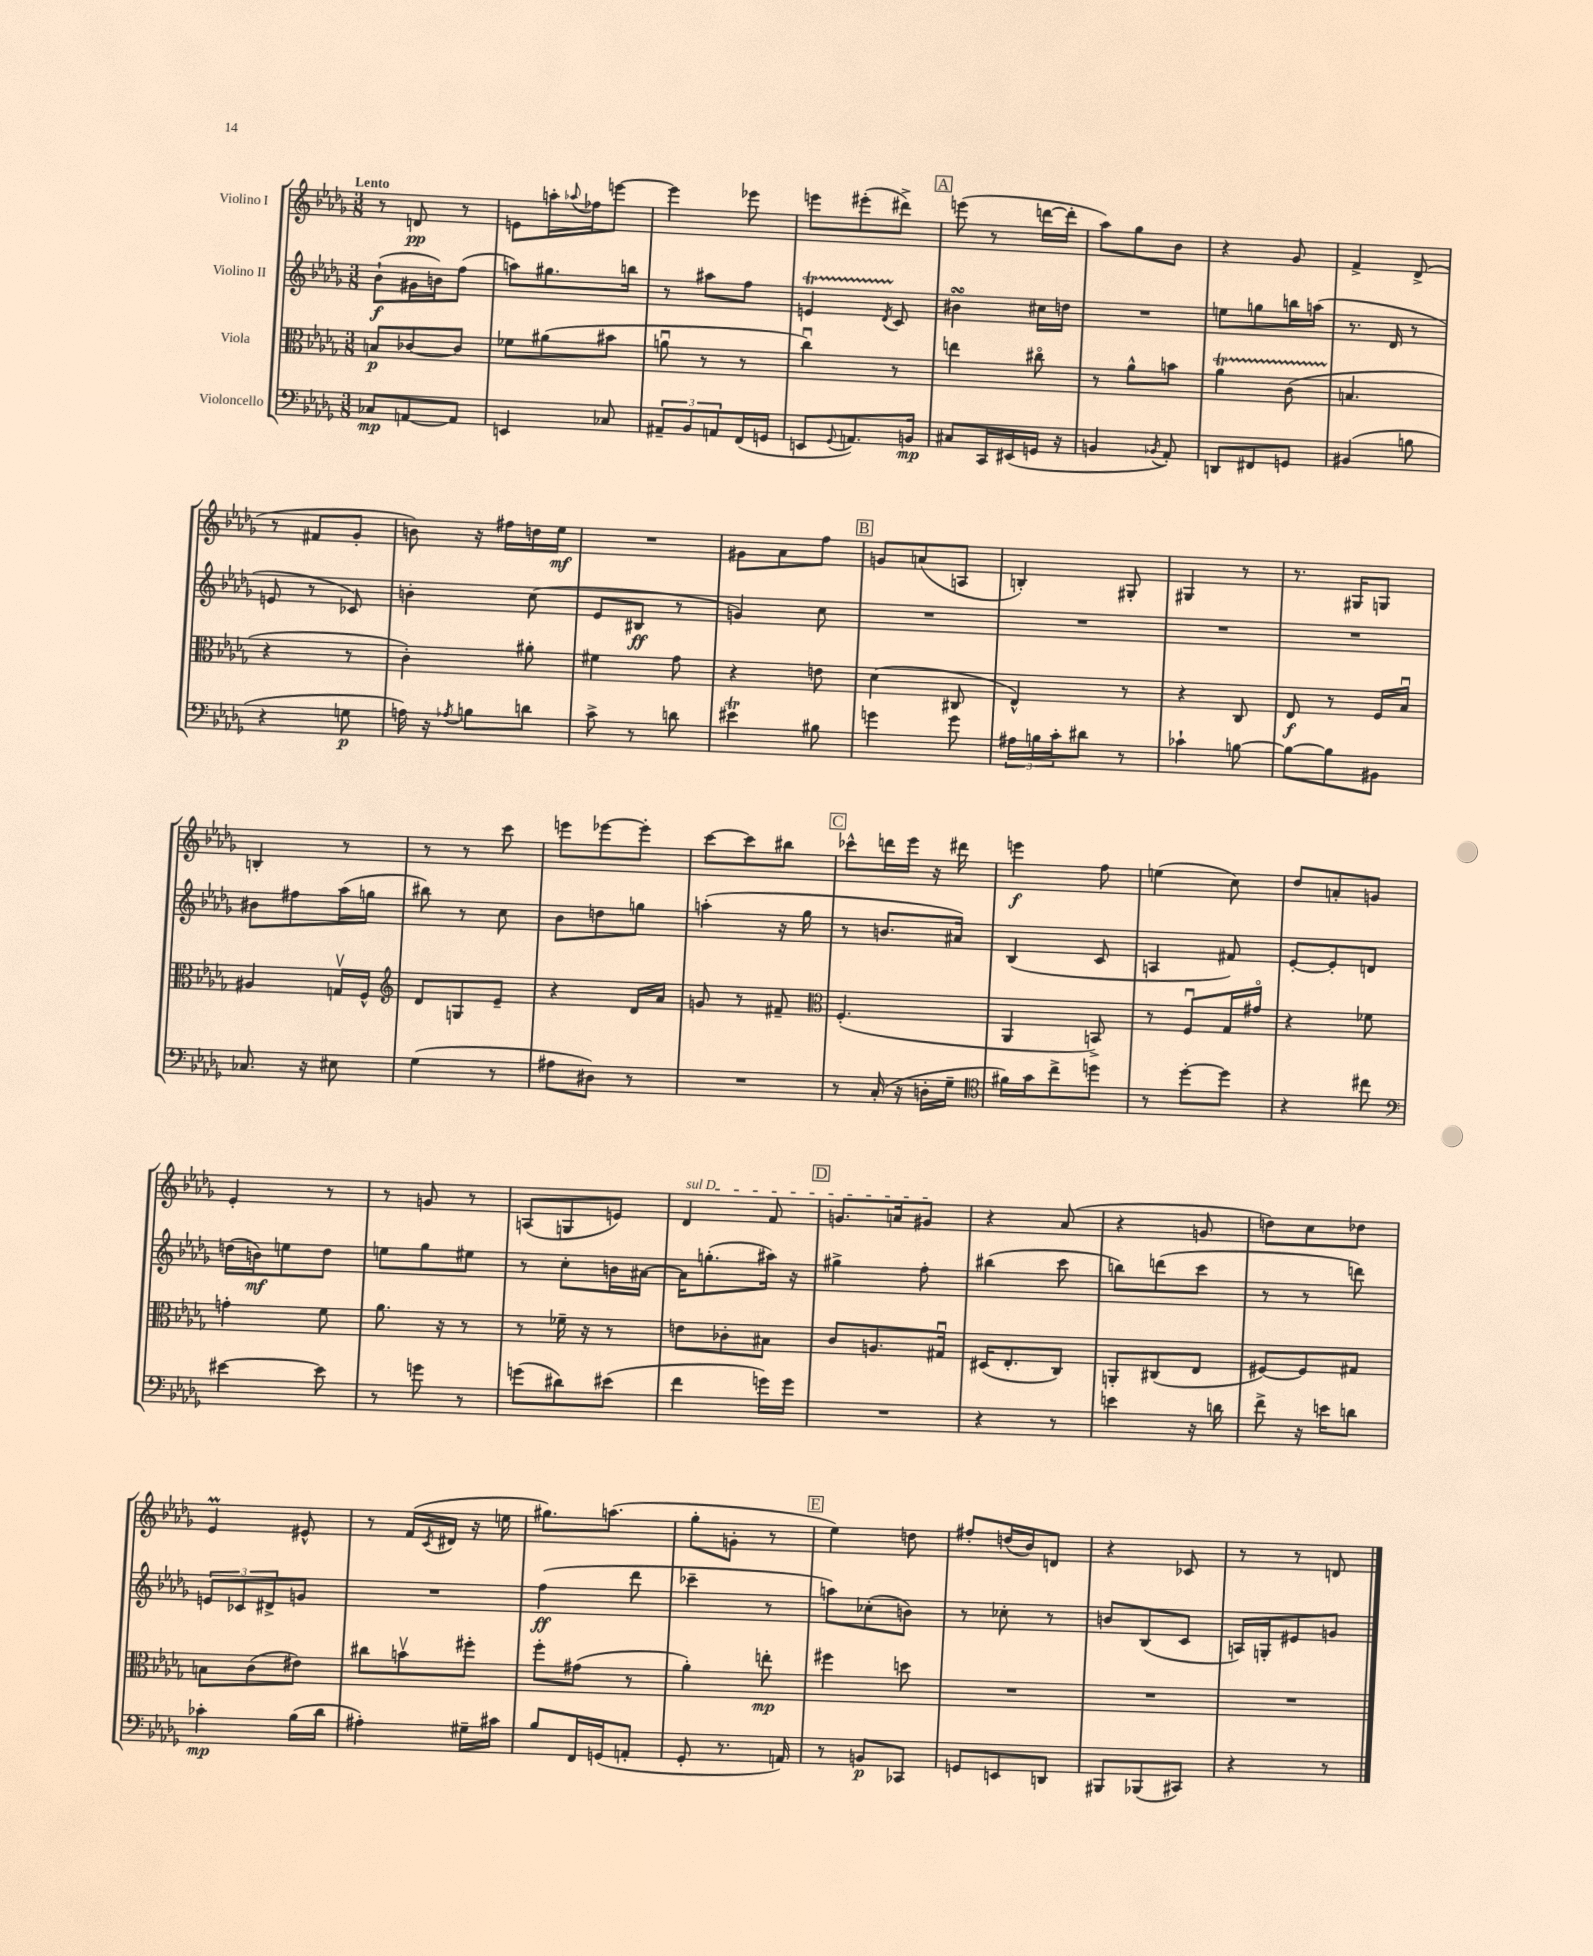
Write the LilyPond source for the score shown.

<<
\new StaffGroup <<
\new Staff = "s0" \with { instrumentName = "Violino I" } {
    \clef treble \key des \major \numericTimeSignature \time 3/8 \tempo "Lento"
    r8 d'8\pp r8 |
    e'8 a''16-. \appoggiatura { aes''8 } fes''16 e'''8~ |
    e'''4 ees'''8 |
    e'''8 eis'''8-.( dis'''8->) |
    \mark \markup { \box "A" } e'''8( r8 d'''16~ d'''16-. |
    aes''8) ges''8 bes'8 |
    r4 ges'8 |
    f'4-> des'8->( |
    r8 fis'8 ges'8-. |
    b'8) r16 fis''16 d''16 ees''16\mf |
    R4. |
    gis'8 aes'8 f''8 |
    \mark \markup { \box "B" } g'8 a'8( a8 |
    b4-.) gis8-. |
    gis4 r8 |
    r8. gis16 g8 |
    b4-. r8 |
    r8 r8 c'''8 |
    e'''8 ees'''8~ ees'''8-. |
    c'''8~ c'''8 bis''8 |
    \mark \markup { \box "C" } ces'''8-^ d'''16 ees'''16 r16 dis'''16 |
    e'''4\f f''8 |
    e''4( c''8) |
    des''8 a'8-. g'8 |
    ees'4-. r8 |
    r8 g'8 r8 |
    a8( g8 e'8) |
    \once \override TextSpanner.bound-details.left.text = \markup { \italic "sul D" } des'4\startTextSpan f'8 |
    \mark \markup { \box "D" } g'8. a'16 gis'8\stopTextSpan |
    r4 aes'8( |
    r4 g'8 |
    d''8) c''8 des''8 |
    ees'4\prall eis'8-^ |
    r8 f'16( \acciaccatura { c'8 } dis'16 r16 e''16 |
    gis''8.) a''8.( |
    ges''8-. g'8-. r8 |
    \mark \markup { \box "E" } ees''4) d''8 |
    fis''8-. d''16( bes'16) d'8 |
    r4 ces'8 |
    r8 r8 d'8 \bar "|." |
}
\new Staff = "s1" \with { instrumentName = "Violino II" } {
    \clef treble \key des \major \numericTimeSignature \time 3/8
    bes'8-!\f( gis'16 b'16) f''8( |
    a''8) gis''8. b''16 |
    r8 ais''8 f''8 |
    e'4\startTrillSpan \acciaccatura { des'8 } c'8\stopTrillSpan |
    \mark \markup { \box "A" } bis'4\turn cis''16 d''16 |
    R4. |
    e''8 g''8 b''16 a''16( |
    r8. des'16 r8 |
    e'8 r8 ces'8) |
    b'4-. c''8( |
    ees'8 bis8\ff r8 |
    g'4) c''8 |
    \mark \markup { \box "B" } R4. |
    R4. |
    R4. |
    R4. |
    bis'8 fis''8 aes''16( g''16 |
    bis''8) r8 c''8 |
    bes'8 d''8 g''8 |
    a''4-.( r16 ges''16 |
    \mark \markup { \box "C" } r8 b'8. ais'16) |
    bes4( c'8 |
    a4 fis'8) |
    ees'8~-. ees'8-. d'8 |
    d''16( b'16\mf) e''8 d''8 |
    e''8 ges''8 eis''8 |
    r8 c''8-. b'16 ais'16~ |
    ais'16 g''8.-.( ais''16) r16 |
    \mark \markup { \box "D" } gis''4-> f''8-. |
    bis''4( c'''8 |
    b''8) d'''8( c'''8 |
    r8 r8 d'''8) |
    \tuplet 3/2 { e'8 ces'8 dis'8-> } g'8 |
    R4. |
    f''4\ff( des'''8 |
    ces'''4-- r8 |
    \mark \markup { \box "E" } a''8) ces''8-.( b'8) |
    r8 ces''8-. r8 |
    b'8 bes8( c'8 |
    a16) g16-. eis'8 g'8 \bar "|." |
}
\new Staff = "s2" \with { instrumentName = "Viola" } {
    \clef alto \key des \major \numericTimeSignature \time 3/8
    b8\p ces'8~ ces'8 |
    fes'8 ais'8( bis'8 |
    a'8\downbow r8 r8 |
    c''4\downbow) r8 |
    \mark \markup { \box "A" } e''4 cis''8\flageolet |
    r8 aes'8-^ b'8 |
    aes'4\startTrillSpan c'8( |
    b4.\stopTrillSpan |
    r4 r8 |
    c'4-.) ais'8-. |
    fis'4 ges'8 |
    r4 e'8 |
    \mark \markup { \box "B" } des'4( cis8 |
    ees4-^) r8 |
    r4 c8 |
    ees8\f r8 f16 bes16\downbow |
    ais4 g16\upbow f16-^ |
    \clef treble des'8 g8 ees'8-- |
    r4 des'16 aes'16 |
    g'8 r8 fis'8-- |
    \mark \markup { \box "C" } \clef alto f4.-.( |
    aes,4 b,8->) |
    r8 f8\downbow ges16 gis'16\flageolet |
    r4 fes'8 |
    g'4-. f'8 |
    aes'8. r16 r8 |
    r8 fes'16-- r16 r8 |
    e'8 ces'8-. bis8 |
    \mark \markup { \box "D" } c'8 a8. gis16\downbow |
    dis16( ees8.-. c8) |
    a,8-. cis8( ees8 |
    fis8~) fis8 gis8 |
    b8 c'8( eis'8) |
    cis''8 b'8\upbow fis''8-. |
    f''8-. gis'8( r8 |
    aes'4-.) e''8-.\mp |
    \mark \markup { \box "E" } fis''4 d''8 |
    R4. |
    R4. |
    R4. \bar "|." |
}
\new Staff = "s3" \with { instrumentName = "Violoncello" } {
    \clef bass \key des \major \numericTimeSignature \time 3/8
    ces8\mp a,8~ a,8 |
    e,4 ces8 |
    \tuplet 3/2 { ais,8-- bes,8 a,8 } f,16( g,16 |
    e,8 \appoggiatura { ges,8 } a,8.) b,16\mp |
    \mark \markup { \box "A" } cis8 c,16 eis,16( g,16 r16 |
    b,4 \acciaccatura { bes,8 } aes,8-.) |
    d,8 fis,8 g,8 |
    bis,4( b8 |
    r4 g8\p |
    a16) r16 \acciaccatura { aes8 } b8 d'8 |
    c'8-> r8 d'8 |
    eis'4\trill bis8 |
    \mark \markup { \box "B" } g'4 g'8 |
    \tuplet 3/2 { ais16 b16 c'16-. } dis'8 r8 |
    ces'4-! b8~ |
    b8~ b8 bis,8 |
    ces8. r16 eis8 |
    ges4( r8 |
    ais8 dis8) r8 |
    R4. |
    \mark \markup { \box "C" } r8 c16-.( r16 d16-. ges16-- |
    \clef tenor fis'16) ges'16 c''8-> d''8 |
    r8 des''8~-. des''8 |
    r4 cis''8 |
    \clef bass eis'4~ eis'8 |
    r8 g'8 r8 |
    g'8( dis'8) eis'8( |
    f'4 g'16) g'16 |
    \mark \markup { \box "D" } R4. |
    r4 r8 |
    e'4 r16 d'16 |
    f'8-> r16 e'16 d'8 |
    ces'4-.\mp bes16( des'16 |
    ais4-.) gis16-- cis'16 |
    bes8 f,16 g,16( a,8-. |
    ges,8-. r8. a,16) |
    \mark \markup { \box "E" } r8 b,8\p ces,8 |
    g,8 e,8 d,8 |
    bis,,8 bes,,8( cis,8) |
    r4 r8 \bar "|." |
}
>>
>>
\layout { \context { \Score \remove "Bar_number_engraver" } }
